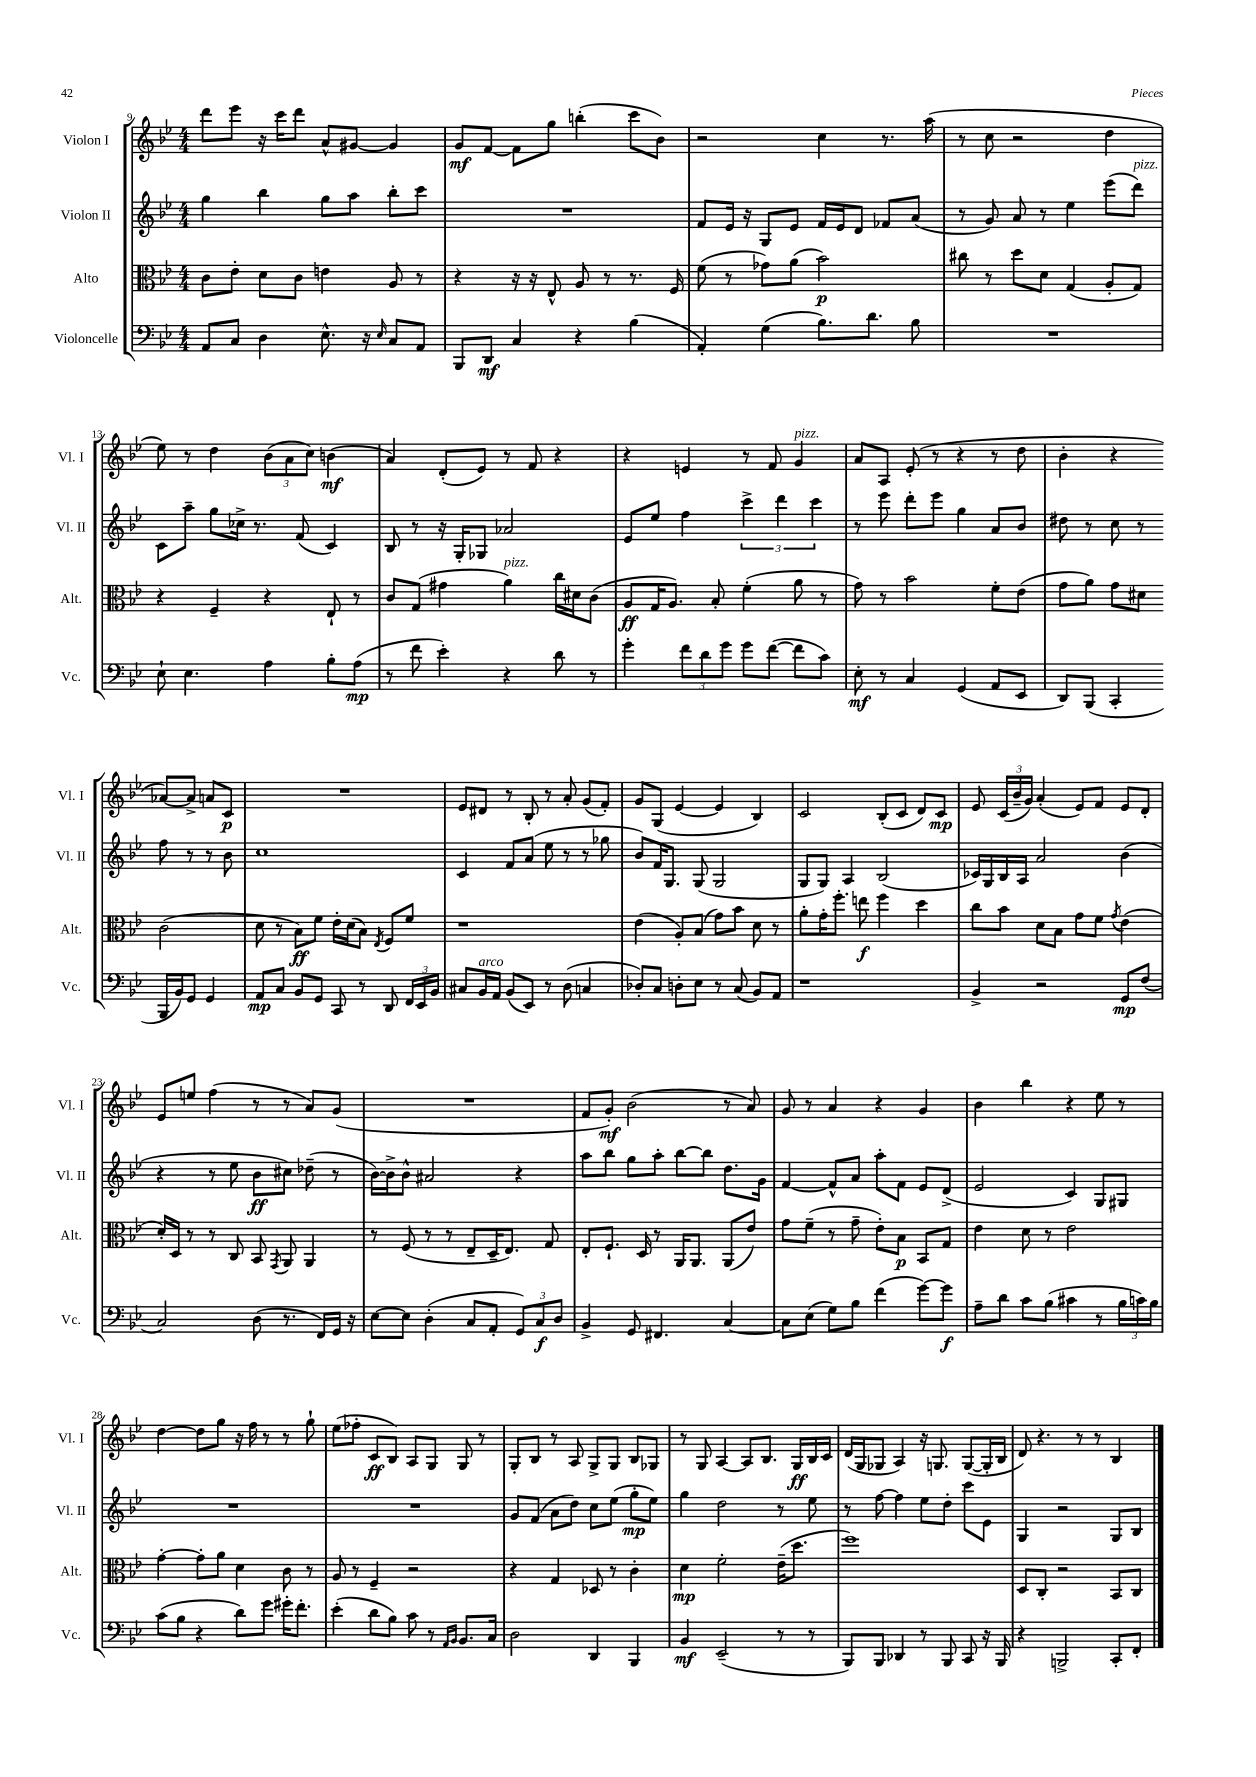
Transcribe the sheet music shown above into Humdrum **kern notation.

**kern	**dynam	**kern	**dynam	**kern	**dynam	**kern	**dynam
*part4	*part4	*part3	*part3	*part2	*part2	*part1	*part1
*staff4	*staff4	*staff3	*staff3	*staff2	*staff2	*staff1	*staff1
*I"Violoncelle	*	*I"Alto	*	*I"Violon II	*	*I"Violon I	*
*I'Vc.	*	*I'Alt.	*	*I'Vl. II	*	*I'Vl. I	*
*clefF4	*	*clefC3	*	*clefG2	*	*clefG2	*
*k[b-e-]	*	*k[b-e-]	*	*k[b-e-]	*	*k[b-e-]	*
*M4/4	*	*M4/4	*	*M4/4	*	*M4/4	*
=9	=9	=9	=9	=9	=9	=9	=9
8AA/L	.	8c\L	.	4gg\	.	8ddd\L	.
8C/J	.	8e-'\J	.	.	.	8eee-\J	.
4D\	.	8d\L	.	4bb-\	.	16r	.
.	.	.	.	.	.	16ccc\KL	.
.	.	8c\J	.	.	.	8ddd\J	.
8.E-^^\	.	4en\	.	8gg\L	.	8a^^/L	.
.	.	.	.	8aa\J	.	[8g#X/J	.
16r	.	.	.	.	.	.	.
16qqE-/	.	.	.	.	.	.	.
8C/L	.	8A/	.	8bb-'\L	.	4g#/]	.
8AA/J	.	8r	.	8ccc\J	.	.	.
=10	=10	=10	=10	=10	=10	=10	=10
8BBB-/L	.	4r	.	1r	.	8g/L	mf
8DD/J	mf	.	.	.	.	[8f/J	.
4C/	.	16r	.	.	.	8f\L]	.
.	.	16r	.	.	.	.	.
.	.	8E-^^/	.	.	.	8gg\J	.
4r	.	8A/	.	.	.	(4bbn'\	.
.	.	8r	.	.	.	.	.
(4B-\	.	8.r	.	.	.	8ccc\L	.
.	.	.	.	.	.	8b-\J)	.
.	.	16F/	.	.	.	.	.
=11	=11	=11	=11	=11	=11	=11	=11
4AA'/)	.	(8f\	.	8f/L	.	2r	.
.	.	8r	.	16e-/Jk	.	.	.
.	.	.	.	16r	.	.	.
(4G\	.	8g-X\L)	.	8G/L	.	.	.
.	.	(8a\J	.	8e-/J	.	.	.
8.B-\L)	.	2b-\)	p	16f/LL	.	4cc\	.
.	.	.	.	16e-/J	.	.	.
.	.	.	.	8d/J	.	.	.
8.d\J	.	.	.	.	.	.	.
.	.	.	.	8f-X/L	.	8.r	.
8B-\	.	.	.	(8a/J	.	.	.
.	.	.	.	.	.	(16aa\	.
=12	=12	=12	=12	=12	=12	=12	=12
1r	.	8cc#X\	.	8r	.	8r	.
.	.	8r	.	8g/)	.	8cc\	.
.	.	8dd\L	.	8a/	.	2r	.
.	.	8d\J	.	8r	.	.	.
.	.	(4G/	.	4ee-\	.	.	.
.	.	8A'/L	.	(8eee-\L	.	4dd\	.
!	!	!	!	!LO:TX:a:i:t=pizz.	!	!	!
.	.	8G/J)	.	8ddd\J)	.	.	.
!!LO:LB:g=z
=13	=13	=13	=13	=13	=13	=13	=13
8E-`\	.	4r	.	8c\L	.	8ee-\)	.
4.E-\	.	.	.	8aa~\J	.	8r	.
.	.	4F~/	.	8gg\L	.	4dd\	.
.	.	.	.	16cc-X^\Jk	.	.	.
.	.	.	.	8.r	.	.	.
4A\	.	4r	.	.	.	(12b-\L	.
.	.	.	.	.	.	12a\	.
.	.	.	.	(8f/	.	.	.
.	.	.	.	.	.	12cc\J)	.
8B-'\L	.	8E-`/	.	4c/)	.	(4bn\	mf
(8A\J	mp	8r	.	.	.	.	.
=14	=14	=14	=14	=14	=14	=14	=14
8r	.	8c/L	.	8B-/	.	4a/)	.
8f\	.	(8G/J	.	8r	.	.	.
4e-'\)	.	4g#X\	.	16r	.	(8d'/L	.
.	.	.	.	16G'/KL	.	.	.
.	.	.	.	8G-X/J	.	8e-/J)	.
!	!	!LO:TX:a:i:t=pizz.	!	!	!	!	!
4r	.	4a\)	.	2a-X/	.	8r	.
.	.	.	.	.	.	8f/	.
8d\	.	16cc\LL	.	.	.	4r	.
.	.	16d#X\J	.	.	.	.	.
8r	.	(8c\J	.	.	.	.	.
=15	=15	=15	=15	=15	=15	=15	=15
4g'\	.	8A/L	ff	8e-/L	.	4r	.
.	.	16G/K	.	8ee-/J	.	.	.
.	.	8.A/J)	.	.	.	.	.
12f\L	.	.	.	4ff\	.	4en/	.
12d\	.	.	.	.	.	.	.
.	.	8B-'/	.	.	.	.	.
12g\J	.	.	.	.	.	.	.
8g\L	.	(4f'\	.	6ccc^\	.	8r	.
([8f\J	.	.	.	.	.	8f/	.
.	.	.	.	6ddd\	.	.	.
!	!	!	!	!	!	!LO:TX:a:i:t=pizz.	!
8f\L]	.	8a\	.	.	.	4g/	.
.	.	.	.	6ccc\	.	.	.
8c\J)	.	8r	.	.	.	.	.
=16	=16	=16	=16	=16	=16	=16	=16
8E-'\	mf	8g\)	.	8r	.	8a/L	.
8r	.	8r	.	8eee-\	.	8A/J	.
4C/	.	2b-\	.	8ddd'\L	.	(8e-'/	.
.	.	.	.	8eee-\J	.	8r	.
(4GG/	.	.	.	4gg\	.	4r	.
8AA/L	.	8f'\L	.	8a/L	.	8r	.
8EE-/J	.	(8e-\J	.	8b-/J	.	8dd\	.
=17	=17	=17	=17	=17	=17	=17	=17
8DD/L)	.	8g\L	.	8dd#X\	.	4b-'\	.
(8BBB-/J	.	8a\J)	.	8r	.	.	.
4CC'/	.	8g\L	.	8cc\	.	4r	.
.	.	8d#X\J	.	8r	.	.	.
16BBB-/LL	.	(2c\	.	8ff\	.	[8a-X/L)	.
16BB-/J)	.	.	.	.	.	.	.
8GG/J	.	.	.	8r	.	8a-^/J]	.
4GG/	.	.	.	8r	.	8an/L	.
.	.	.	.	8b-\	.	8c/J	p
!!LO:LB:g=z
=18	=18	=18	=18	=18	=18	=18	=18
8AA/L	mp	8d\	.	1cc	.	1r	.
8C/J	.	8r	.	.	.	.	.
8BB-/L	.	8B-\L)	ff	.	.	.	.
8GG/J	.	8f\J	.	.	.	.	.
8CC/	.	16e-'\LL	.	.	.	.	.
.	.	(16d\J	.	.	.	.	.
8r	.	8B-\J)	.	.	.	.	.
.	.	8qE-/	.	.	.	.	.
8DD/	.	8F/L	.	.	.	.	.
24FF/LL	.	8f/J	.	.	.	.	.
24EE-/	.	.	.	.	.	.	.
24BB-/JJ	.	.	.	.	.	.	.
=19	=19	=19	=19	=19	=19	=19	=19
8C#X/L	.	1r	.	4c/	.	8e-/L	.
!LO:TX:a:i:t=arco	!	!	!	!	!	!	!
16BB-/L	.	.	.	.	.	8d#X/J	.
16AA/JJ	.	.	.	.	.	.	.
(8BB-/L	.	.	.	8f/L	.	8r	.
8EE-/J)	.	.	.	(8a/J	.	8B-'/	.
8r	.	.	.	8ee-\	.	8r	.
(8D\	.	.	.	8r	.	8a'/	.
4Cn/	.	.	.	8r	.	(8g/L	.
.	.	.	.	8gg-X\	.	8f'/J)	.
=20	=20	=20	=20	=20	=20	=20	=20
8D-X'/L)	.	(4e-\	.	8b-/L)	.	8g/L	.
8C/J	.	.	.	16f/K	.	(8G/J	.
.	.	.	.	8.G/J	.	.	.
8Dn'\L	.	8A'/L)	.	.	.	[4e-/	.
8E-\J	.	(8B-/J	.	(8G/	.	.	.
8r	.	8g\L)	.	2G/	.	4e-/]	.
(8C/	.	8b-\J	.	.	.	.	.
8BB-/L)	.	8d\	.	.	.	4B-/)	.
8AA/J	.	8r	.	.	.	.	.
=21	=21	=21	=21	=21	=21	=21	=21
1r	.	8a'\L	.	8G/L	.	2c/	.
.	.	16g'\K	.	8G/J)	.	.	.
.	.	8.ff'\J	.	.	.	.	.
.	.	.	.	4A/	.	.	.
.	.	8een\	f	.	.	.	.
.	.	4ff\	.	(2B-/	.	(8B-'/L	.
.	.	.	.	.	.	8c/J	.
.	.	4dd\	.	.	.	8d/L)	.
.	.	.	.	.	.	8c/J	mp
=22	=22	=22	=22	=22	=22	=22	=22
4BB-^/	.	8cc\L	.	16c-X/LL)	.	8e-/	.
.	.	.	.	16G/	.	.	.
.	.	8b-\J	.	16B-/	.	(24c/LL	.
.	.	.	.	.	.	24b-~/	.
.	.	.	.	16A/JJ	.	.	.
.	.	.	.	.	.	24g/JJ)	.
2r	.	8d\L	.	2a/	.	(4a'/	.
.	.	8B-\J	.	.	.	.	.
.	.	8g\L	.	.	.	8e-/L)	.
.	.	8f\J	.	.	.	8f/J	.
.	.	8qg/	.	.	.	.	.
8GG/L	mp	(4e-\	.	(4b-\	.	8e-/L	.
(8F/J	.	.	.	.	.	8d'/J	.
!!LO:LB:g=z
=23	=23	=23	=23	=23	=23	=23	=23
2C/)	.	16d'/LL)	.	4r	.	8e-/L	.
.	.	16D/JJ	.	.	.	.	.
.	.	8r	.	.	.	8een/J	.
.	.	8r	.	8r	.	(4ff\	.
.	.	8C/	.	8ee-\	.	.	.
(8D\	.	8BB-/	.	8b-\L	ff	8r	.
.	.	8qGG/	.	.	.	.	.
8.r	.	8AA/	.	8cc#X\J)	.	8r	.
.	.	4AA/	.	(8dd-X~\	.	8a/L)	.
16FF/LL)	.	.	.	.	.	.	.
16GG/JJ	.	.	.	8r	.	(8g/J	.
16r	.	.	.	.	.	.	.
=24	=24	=24	=24	=24	=24	=24	=24
[8E-\L	.	8r	.	[16b-\LL)	.	1r	.
.	.	.	.	16b-^\J]	.	.	.
8E-\J]	.	(8F/	.	8b-^^\J	.	.	.
(4D'\	.	8r	.	2a#X/	.	.	.
.	.	8r	.	.	.	.	.
8C/L	.	8E-~/L	.	.	.	.	.
8AA'/J	.	16D~/K	.	.	.	.	.
.	.	8.E-/J)	.	.	.	.	.
12GG/L)	.	.	.	4r	.	.	.
12C/	f	.	.	.	.	.	.
.	.	8G/	.	.	.	.	.
12D/J	.	.	.	.	.	.	.
=25	=25	=25	=25	=25	=25	=25	=25
4BB-^/	.	8E-'/L	.	8aa\L	.	8f/L	.
.	.	8.F`/J	.	8bb-\J	.	8g'/J)	mf
8GG/	.	.	.	8gg\L	.	(2b-\	.
.	.	16D/	.	.	.	.	.
4.FF#X/	.	8r	.	8aa'\J	.	.	.
.	.	16AA/KL	.	[8bb-\L	.	.	.
.	.	8.AA/J	.	.	.	.	.
.	.	.	.	8bb-\J]	.	.	.
[4C/	.	(8AA/L	.	8.dd\L	.	8r	.
.	.	8e-/J)	.	.	.	8a/)	.
.	.	.	.	16g\Jk	.	.	.
=26	=26	=26	=26	=26	=26	=26	=26
8C\L]	.	8g\L	.	[4f/	.	8g/	.
(8E-\J	.	(8f~\J	.	.	.	8r	.
8G\L)	.	8r	.	8f^^/L]	.	4a/	.
8B-\J	.	8g~\	.	8a/J	.	.	.
(4f\	.	8e-'\L)	.	8aa'\L	.	4r	.
.	.	8B-\J	p	8f\J	.	.	.
[8g\L)	.	8BB-/L	.	8e-/L	.	4g/	.
8g\J]	f	8G/J	.	(8d^/J	.	.	.
=27	=27	=27	=27	=27	=27	=27	=27
8A~\L	.	4e-\	.	2e-/	.	4b-\	.
8d\J	.	.	.	.	.	.	.
8c\L	.	8d\	.	.	.	4bb-\	.
(8B-\J	.	8r	.	.	.	.	.
4c#X\	.	2e-\	.	4c/)	.	4r	.
8r	.	.	.	8G/L	.	8ee-\	.
24B-\LL	.	.	.	8G#X/J	.	8r	.
24cn\)	.	.	.	.	.	.	.
24B-\JJ	.	.	.	.	.	.	.
!!LO:LB:g=z
=28	=28	=28	=28	=28	=28	=28	=28
(8c\L	.	[4g'\	.	1r	.	[4dd\	.
8B-\J	.	.	.	.	.	.	.
4r	.	8g'\L]	.	.	.	8dd\L]	.
.	.	8a\J	.	.	.	8gg\J	.
8d\L)	.	4d\	.	.	.	16r	.
.	.	.	.	.	.	16ff\	.
8g\J	.	.	.	.	.	8r	.
16g#X'\KL	.	8c\	.	.	.	8r	.
8.f'\J	.	.	.	.	.	.	.
.	.	8r	.	.	.	8gg`\	.
=29	=29	=29	=29	=29	=29	=29	=29
(4e-'\	.	8A/	.	1r	.	(8ee-\L	.
.	.	8r	.	.	.	8ff-X'\J	.
8d\L	.	4F~/	.	.	.	8c/L	ff
8B-\J)	.	.	.	.	.	8B-/J)	.
8c\	.	2r	.	.	.	8A/L	.
8r	.	.	.	.	.	8G/J	.
16qqAA/LL	.	.	.	.	.	.	.
16qqBB-/JJ	.	.	.	.	.	.	.
8.BB-/L	.	.	.	.	.	8G/	.
.	.	.	.	.	.	8r	.
16C/Jk	.	.	.	.	.	.	.
=30	=30	=30	=30	=30	=30	=30	=30
2D\	.	4r	.	8g/L	.	8G'/L	.
.	.	.	.	(8f/J	.	8B-/J	.
.	.	4G/	.	8a\L	.	8r	.
.	.	.	.	8dd\J)	.	8A/	.
4DD/	.	8D-X/	.	8cc\L	.	8G^/L	.
.	.	8r	.	(8ee-\J	.	8G/J	.
4BBB-/	.	4c'\	.	8gg'\L	mp	8B-/L	.
.	.	.	.	8ee-\J)	.	8G-X/J	.
=31	=31	=31	=31	=31	=31	=31	=31
4BB-/	mf	4d\	mp	4gg\	.	8r	.
.	.	.	.	.	.	8G/	.
(2EE-~/	.	2f'\	.	2dd\	.	[4A/	.
.	.	.	.	.	.	8A/L]	.
.	.	.	.	.	.	8.B-/J	.
8r	.	(16e-~\KL	.	8r	.	.	.
.	.	8.dd\J	.	.	.	16G/LL	ff
8r	.	.	.	8ee-\	.	16B-/	.
.	.	.	.	.	.	16c/JJ	.
=32	=32	=32	=32	=32	=32	=32	=32
8BBB-/L)	.	1ff)	.	8r	.	(16d/LL	.
.	.	.	.	.	.	16G/J	.
8BBB-/J	.	.	.	[8ff\	.	8G-X/J	.
4DD-X/	.	.	.	4ff\]	.	4A/)	.
8r	.	.	.	8ee-\L	.	16r	.
.	.	.	.	.	.	8.Gn/	.
8BBB-/	.	.	.	8dd'\J	.	.	.
8CC/	.	.	.	8ccc\L	.	([8G/L	.
16r	.	.	.	8e-\J	.	16G'/L]	.
16BBB-/	.	.	.	.	.	16B-/JJ	.
=33	=33	=33	=33	=33	=33	=33	=33
4r	.	8D/L	.	4G/	.	8d/)	.
.	.	8C'/J	.	.	.	4.r	.
2BBBn^/	.	2r	.	2r	.	.	.
.	.	.	.	.	.	8r	.
.	.	.	.	.	.	8r	.
8CC'/L	.	8BB-/L	.	8G/L	.	4B-/	.
8FF'/J	.	8C/J	.	8B-/J	.	.	.
==	==	==	==	==	==	==	==
*-	*-	*-	*-	*-	*-	*-	*-
